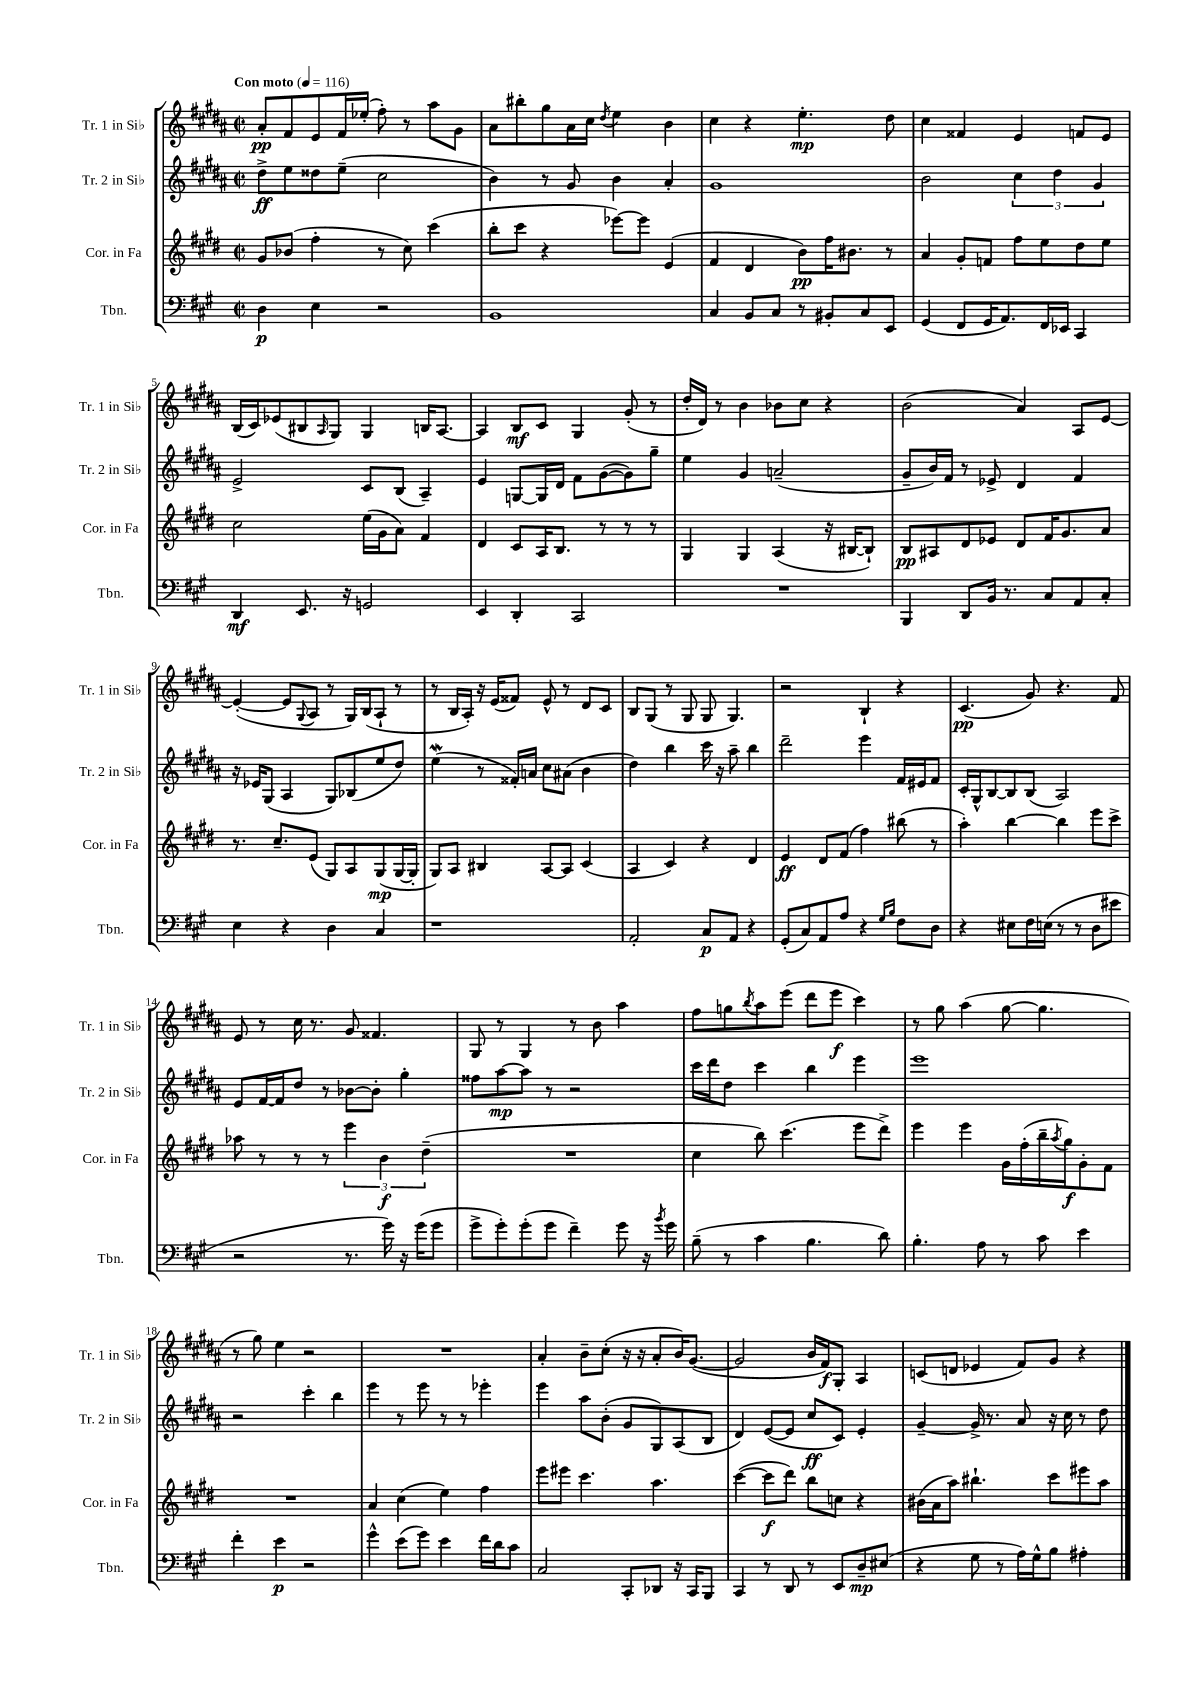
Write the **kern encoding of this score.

**kern	**dynam	**kern	**dynam	**kern	**dynam	**kern	**dynam
*part4	*part4	*part3	*part3	*part2	*part2	*part1	*part1
*staff4	*staff4	*staff3	*staff3	*staff2	*staff2	*staff1	*staff1
*I"Tbn.	*	*I"Cor. in Fa	*	*I"Tr. 2 in Si♭	*	*I"Tr. 1 in Si♭	*
*I'Tbn.	*	*I'Cor. in Fa	*	*I'Tr. 2 in Si♭	*	*I'Tr. 1 in Si♭	*
*clefF4	*	*clefG2	*	*clefG2	*	*clefG2	*
*k[f#c#g#]	*	*k[f#c#g#d#]	*	*k[f#c#g#d#a#]	*	*k[f#c#g#d#a#]	*
*M2/2	*	*M2/2	*	*M2/2	*	*M2/2	*
*met(c|)	*	*met(c|)	*	*met(c|)	*	*met(c|)	*
*MM116	*	*MM116	*	*MM116	*	*MM116	*
=1	=1	=1	=1	=1	=1	=1	=1
!	!	!	!	!	!	!LO:TX:a:B:t=Con moto	!
4D\	p	8g#/L	.	8dd#^\L	ff	8a#'/L	pp
.	.	(8b-X/J	.	8ee\	.	8f#/	.
4E\	.	4ff#'\	.	8dd##X\	.	8e/	.
.	.	.	.	(8ee~\J	.	16f#/L	.
.	.	.	.	.	.	(16ee-X'/JJ	.
2r	.	8r	.	2cc#\	.	8ff#'\)	.
.	.	8cc#\)	.	.	.	8r	.
.	.	(4ccc#\	.	.	.	8aa#\L	.
.	.	.	.	.	.	8g#\J	.
=2	=2	=2	=2	=2	=2	=2	=2
1BB	.	8bb'\L	.	4b\)	.	8a#\L	.
.	.	8ccc#\J	.	.	.	8bb#X'\	.
.	.	4r	.	8r	.	8gg#\	.
.	.	.	.	8g#/	.	16a#\L	.
.	.	.	.	.	.	16cc#\JJ	.
.	.	.	.	.	.	8qdd#/	.
.	.	[8eee-X\L)	.	4b\	.	4ee\	.
.	.	8eee-\J]	.	.	.	.	.
.	.	(4e/	.	4a#'/	.	4b\	.
=3	=3	=3	=3	=3	=3	=3	=3
4C#/	.	4f#/	.	1g#	.	4cc#\	.
8BB/L	.	4d#/	.	.	.	4r	.
8C#/J	.	.	.	.	.	.	.
8r	.	8b\L)	pp	.	.	4.ee'\	mp
8BB#X'/L	.	16ff#\K	.	.	.	.	.
.	.	8.b#X\J	.	.	.	.	.
8C#/	.	.	.	.	.	.	.
8EE/J	.	8r	.	.	.	8dd#\	.
=4	=4	=4	=4	=4	=4	=4	=4
(4GG#/	.	4a/	.	2b\	.	4cc#\	.
8FF#/L	.	8g#'/L	.	.	.	4f##X/	.
16GG#/K	.	8fn/J	.	.	.	.	.
8.AA/)	.	.	.	.	.	.	.
.	.	8ff#\L	.	6cc#\	.	4e/	.
16FF#/L	.	8ee\	.	.	.	.	.
.	.	.	.	6dd#\	.	.	.
16EE-X/JJ	.	.	.	.	.	.	.
4CC#/	.	8dd#\	.	.	.	8fn/L	.
.	.	.	.	6g#/	.	.	.
.	.	8ee\J	.	.	.	8e/J	.
!!LO:LB:g=z
=5	=5	=5	=5	=5	=5	=5	=5
4DD/	mf	2cc#\	.	2e^/	.	(16B/LL	.
.	.	.	.	.	.	16c#/J)	.
.	.	.	.	.	.	(8e-X/	.
8.EE/	.	.	.	.	.	8B#X/	.
.	.	.	.	.	.	16qqA#/	.
.	.	.	.	.	.	8G#/J)	.
16r	.	.	.	.	.	.	.
2GGn/	.	(16ee\LL	.	8c#/L	.	4G#/	.
.	.	16g#\J	.	.	.	.	.
.	.	8a\J)	.	(8B/J	.	.	.
.	.	4f#/	.	4A#~/)	.	16Bn/KL	.
.	.	.	.	.	.	[8.A#/J	.
=6	=6	=6	=6	=6	=6	=6	=6
4EE/	.	4d#/	.	4e/	.	4A#/]	.
4DD'/	.	8c#/L	.	[8Gn/L	.	8B/L	mf
.	.	16A/K	.	16G/L]	.	8c#/J	.
.	.	8.B/J	.	16d#/JJ	.	.	.
2CC#/	.	.	.	8f#\L	.	4G#/	.
.	.	8r	.	([8g#\	.	.	.
.	.	8r	.	8g#\])	.	(8g#'/	.
.	.	8r	.	8gg#~\J	.	8r	.
=7	=7	=7	=7	=7	=7	=7	=7
1r	.	4G#/	.	4ee\	.	16dd#'/LL	.
.	.	.	.	.	.	16d#/JJ)	.
.	.	.	.	.	.	8r	.
.	.	4G#/	.	4g#/	.	4b\	.
.	.	(4A/	.	(2an~/	.	8b-X\L	.
.	.	.	.	.	.	8cc#\J	.
.	.	16r	.	.	.	4r	.
.	.	[16B#X/KL	.	.	.	.	.
.	.	8B#`/J])	.	.	.	.	.
=8	=8	=8	=8	=8	=8	=8	=8
4BBB/	.	8B/L	pp	8g#~/L	.	(2b\	.
.	.	8A#X/	.	16b/L)	.	.	.
.	.	.	.	16f#/JJ	.	.	.
8DD/L	.	8d#/	.	8r	.	.	.
16BB/Jk	.	8e-X/J	.	8e-X^/	.	.	.
8.r	.	.	.	.	.	.	.
.	.	8d#/L	.	4d#/	.	4a#/)	.
8C#/L	.	16f#/K	.	.	.	.	.
.	.	8.g#/	.	.	.	.	.
8AA/	.	.	.	4f#/	.	8A#/L	.
8C#'/J	.	8a/J	.	.	.	[8e/J	.
!!LO:LB:g=z
=9	=9	=9	=9	=9	=9	=9	=9
4E\	.	8.r	.	16r	.	(4e'/_	.
.	.	.	.	16e-X/KL	.	.	.
.	.	.	.	(8G#/J	.	.	.
.	.	8.cc#~/L	.	.	.	.	.
4r	.	.	.	4A#/	.	8e/L]	.
.	.	.	.	.	.	8qqG#/	.
.	.	(8e/J	.	.	.	8A#/J	.
4D\	.	8G#/L)	.	8G#/L)	.	8r	.
.	.	8A/	.	(8B-X/	.	16G#/LL)	.
.	.	.	.	.	.	(16B/J	.
4C#/	.	(8G#/	mp	8ee/	.	8A#`/J	.
.	.	[16G#/L	.	8dd#/J)	.	8r	.
.	.	16G#'/JJ]	.	.	.	.	.
=10	=10	=10	=10	=10	=10	=10	=10
1r	.	8G#/L)	.	(4eew\	.	8r	.
.	.	8A/J	.	.	.	16B/LL	.
.	.	.	.	.	.	16A#'/JJ)	.
.	.	4B#X/	.	8r	.	16r	.
.	.	.	.	.	.	(16e/KL	.
.	.	.	.	16f##X'/LL)	.	8f##X/J)	.
.	.	.	.	16an/JJ	.	.	.
.	.	[8A/L	.	8cc#\L	.	8e^^/	.
.	.	8A/J]	.	(8a#X\J	.	8r	.
.	.	(4c#/	.	4b\	.	8d#/L	.
.	.	.	.	.	.	8c#/J	.
=11	=11	=11	=11	=11	=11	=11	=11
2AA'/	.	4A/	.	4dd#\)	.	8B/L	.
.	.	.	.	.	.	(8G#/J	.
.	.	4c#/)	.	4bb\	.	8r	.
.	.	.	.	.	.	8G#/	.
8C#/L	p	4r	.	16ccc#\	.	8G#/	.
.	.	.	.	16r	.	.	.
8AA/J	.	.	.	8aa#~\	.	4.G#/)	.
4r	.	4d#/	.	4bb\	.	.	.
=12	=12	=12	=12	=12	=12	=12	=12
(8GG#'/L	.	4e/	ff	2ddd#~\	.	2r	.
8C#/)	.	.	.	.	.	.	.
8AA/	.	8d#/L	.	.	.	.	.
8A/J	.	(8f#/J	.	.	.	.	.
4r	.	4ff#\)	.	4eee\	.	4B`/	.
16qqG#/LL	.	.	.	.	.	.	.
16qqB/JJ	.	.	.	.	.	.	.
8F#\L	.	(8bb#X\	.	16f#/LL	.	4r	.
.	.	.	.	16e#X/J	.	.	.
8D\J	.	8r	.	8f#/J	.	.	.
=13	=13	=13	=13	=13	=13	=13	=13
4r	.	4aa'\)	.	16c#'/LL	.	(4.c#/	pp
.	.	.	.	16G#^^/J	.	.	.
.	.	.	.	[8B/	.	.	.
8E#X\L	.	[4bb\	.	8B/]	.	.	.
16F#\L	.	.	.	(8B/J	.	8g#/)	.
(16En\JJ	.	.	.	.	.	.	.
8r	.	4bb\]	.	2A#/)	.	4.r	.
8r	.	.	.	.	.	.	.
8D\L	.	8eee\L	.	.	.	.	.
8e#X\J	.	8ccc#^\J	.	.	.	8f#/	.
!!LO:LB:g=z
=14	=14	=14	=14	=14	=14	=14	=14
2r	.	8aa-X\	.	8e/L	.	8e/	.
.	.	8r	.	[16f#/L	.	8r	.
.	.	.	.	16f#/J]	.	.	.
.	.	8r	.	8dd#/J	.	16cc#\	.
.	.	.	.	.	.	8.r	.
.	.	8r	.	8r	.	.	.
8.r	.	6eee\	.	[8b-X\L	.	8g#/	.
.	.	.	.	8b-'\J]	.	4.f##X/	.
.	.	6b\	f	.	.	.	.
16g#\)	.	.	.	.	.	.	.
16r	.	.	.	4gg#'\	.	.	.
(16g#\KL	.	.	.	.	.	.	.
.	.	(6dd#~\	.	.	.	.	.
8g#\J	.	.	.	.	.	.	.
=15	=15	=15	=15	=15	=15	=15	=15
8g#^\L	.	1r	.	8ff##X\L	.	8G#/	.
8g#'\)	.	.	.	[8aa#\	mp	8r	.
(8g#'\	.	.	.	8aa#\J]	.	4G#/	.
8g#\J	.	.	.	8r	.	.	.
4f#~\)	.	.	.	2r	.	8r	.
.	.	.	.	.	.	8b\	.
8g#\	.	.	.	.	.	4aa#\	.
16r	.	.	.	.	.	.	.
8qb/	.	.	.	.	.	.	.
16g#\	.	.	.	.	.	.	.
=16	=16	=16	=16	=16	=16	=16	=16
(8B~\	.	4cc#\	.	16ccc#\LL	.	8ff#\L	.
.	.	.	.	16ddd#\J	.	.	.
8r	.	.	.	8dd#\J	.	8ggn\	.
.	.	.	.	.	.	8qbb/	.
4c#\	.	8bb\)	.	4ccc#\	.	8aa#\	.
.	.	(4.ccc#\	.	.	.	(8eee\J	.
4.B\	.	.	.	4bb\	.	8ddd#\L	.
.	.	.	.	.	.	8eee\J	f
.	.	8eee\L	.	4eee\	.	4ccc#\)	.
8d\)	.	8ddd#^\J)	.	.	.	.	.
=17	=17	=17	=17	=17	=17	=17	=17
4.B'\	.	4eee\	.	1eee	.	8r	.
.	.	.	.	.	.	8gg#\	.
.	.	4eee\	.	.	.	(4aa#\	.
8A\	.	.	.	.	.	.	.
8r	.	16g#\LL	.	.	.	[8gg#\	.
.	.	(16ff#'\	.	.	.	.	.
8c#\	.	16bb~\	.	.	.	4.gg#\]	.
.	.	8qaa/	.	.	.	.	.
.	.	16gg#\J)	f	.	.	.	.
4e\	.	8g#'\	.	.	.	.	.
.	.	8f#\J	.	.	.	.	.
!!LO:LB:g=z
=18	=18	=18	=18	=18	=18	=18	=18
4f#'\	.	1r	.	2r	.	8r	.
.	.	.	.	.	.	8gg#\)	.
4e\	p	.	.	.	.	4ee\	.
2r	.	.	.	4ccc#'\	.	2r	.
.	.	.	.	4bb\	.	.	.
=19	=19	=19	=19	=19	=19	=19	=19
4g#^^\	.	4a/	.	4eee\	.	1r	.
(8e\L	.	(4cc#\	.	8r	.	.	.
8g#\J)	.	.	.	8eee\	.	.	.
4e\	.	4ee\)	.	8r	.	.	.
.	.	.	.	8r	.	.	.
16f#\LL	.	4ff#\	.	4eee-X'\	.	.	.
16d\J	.	.	.	.	.	.	.
8c#\J	.	.	.	.	.	.	.
=20	=20	=20	=20	=20	=20	=20	=20
2C#/	.	8eee\L	.	4eee\	.	4a#'/	.
.	.	8eee#X\J	.	.	.	.	.
.	.	4.ccc#\	.	8aa#\L	.	8b~\L	.
.	.	.	.	(8b'\J	.	(8cc#'\J	.
8CC#'/L	.	.	.	8g#/L	.	16r	.
.	.	.	.	.	.	16r	.
8DD-X/J	.	4.aa\	.	8G#/)	.	8a#'/L	.
16r	.	.	.	(8A#/	.	16b/K)	.
16CC#/KL	.	.	.	.	.	([8.g#/J	.
8BBB/J	.	.	.	8B/J	.	.	.
=21	=21	=21	=21	=21	=21	=21	=21
4CC#/	.	([4ccc#\	.	4d#/)	.	2g#/]	.
8r	.	8ccc#\L]	f	([8e/L	.	.	.
8DD/	.	8ddd#\J)	.	8e/J]	.	.	.
8r	.	8bb\L	.	8cc#/L	ff	16b/LL	.
.	.	.	.	.	.	16f#/J)	f
8EE/L	.	8ccn\J	.	8c#/J)	.	8G#'/J	.
8D~/	mp	4r	.	4e'/	.	4A#/	.
(8E#X/J	.	.	.	.	.	.	.
=22	=22	=22	=22	=22	=22	=22	=22
4r	.	(16b#X\LL	.	[4g#~/	.	(8cn/L	.
.	.	16a\J	.	.	.	.	.
.	.	8aa\J)	.	.	.	8dn/J	.
8G#\	.	4.bb#X`\	.	16g#^/]	.	4e-X/	.
.	.	.	.	8.r	.	.	.
8r	.	.	.	.	.	.	.
16A\LL)	.	.	.	8a#/	.	8f#/L)	.
16G#^^\J	.	.	.	.	.	.	.
8B\J	.	8ccc#\L	.	16r	.	8g#/J	.
.	.	.	.	16cc#\	.	.	.
4A#X'\	.	8eee#X\	.	8r	.	4r	.
.	.	8aa\J	.	8dd#\	.	.	.
==	==	==	==	==	==	==	==
*-	*-	*-	*-	*-	*-	*-	*-
